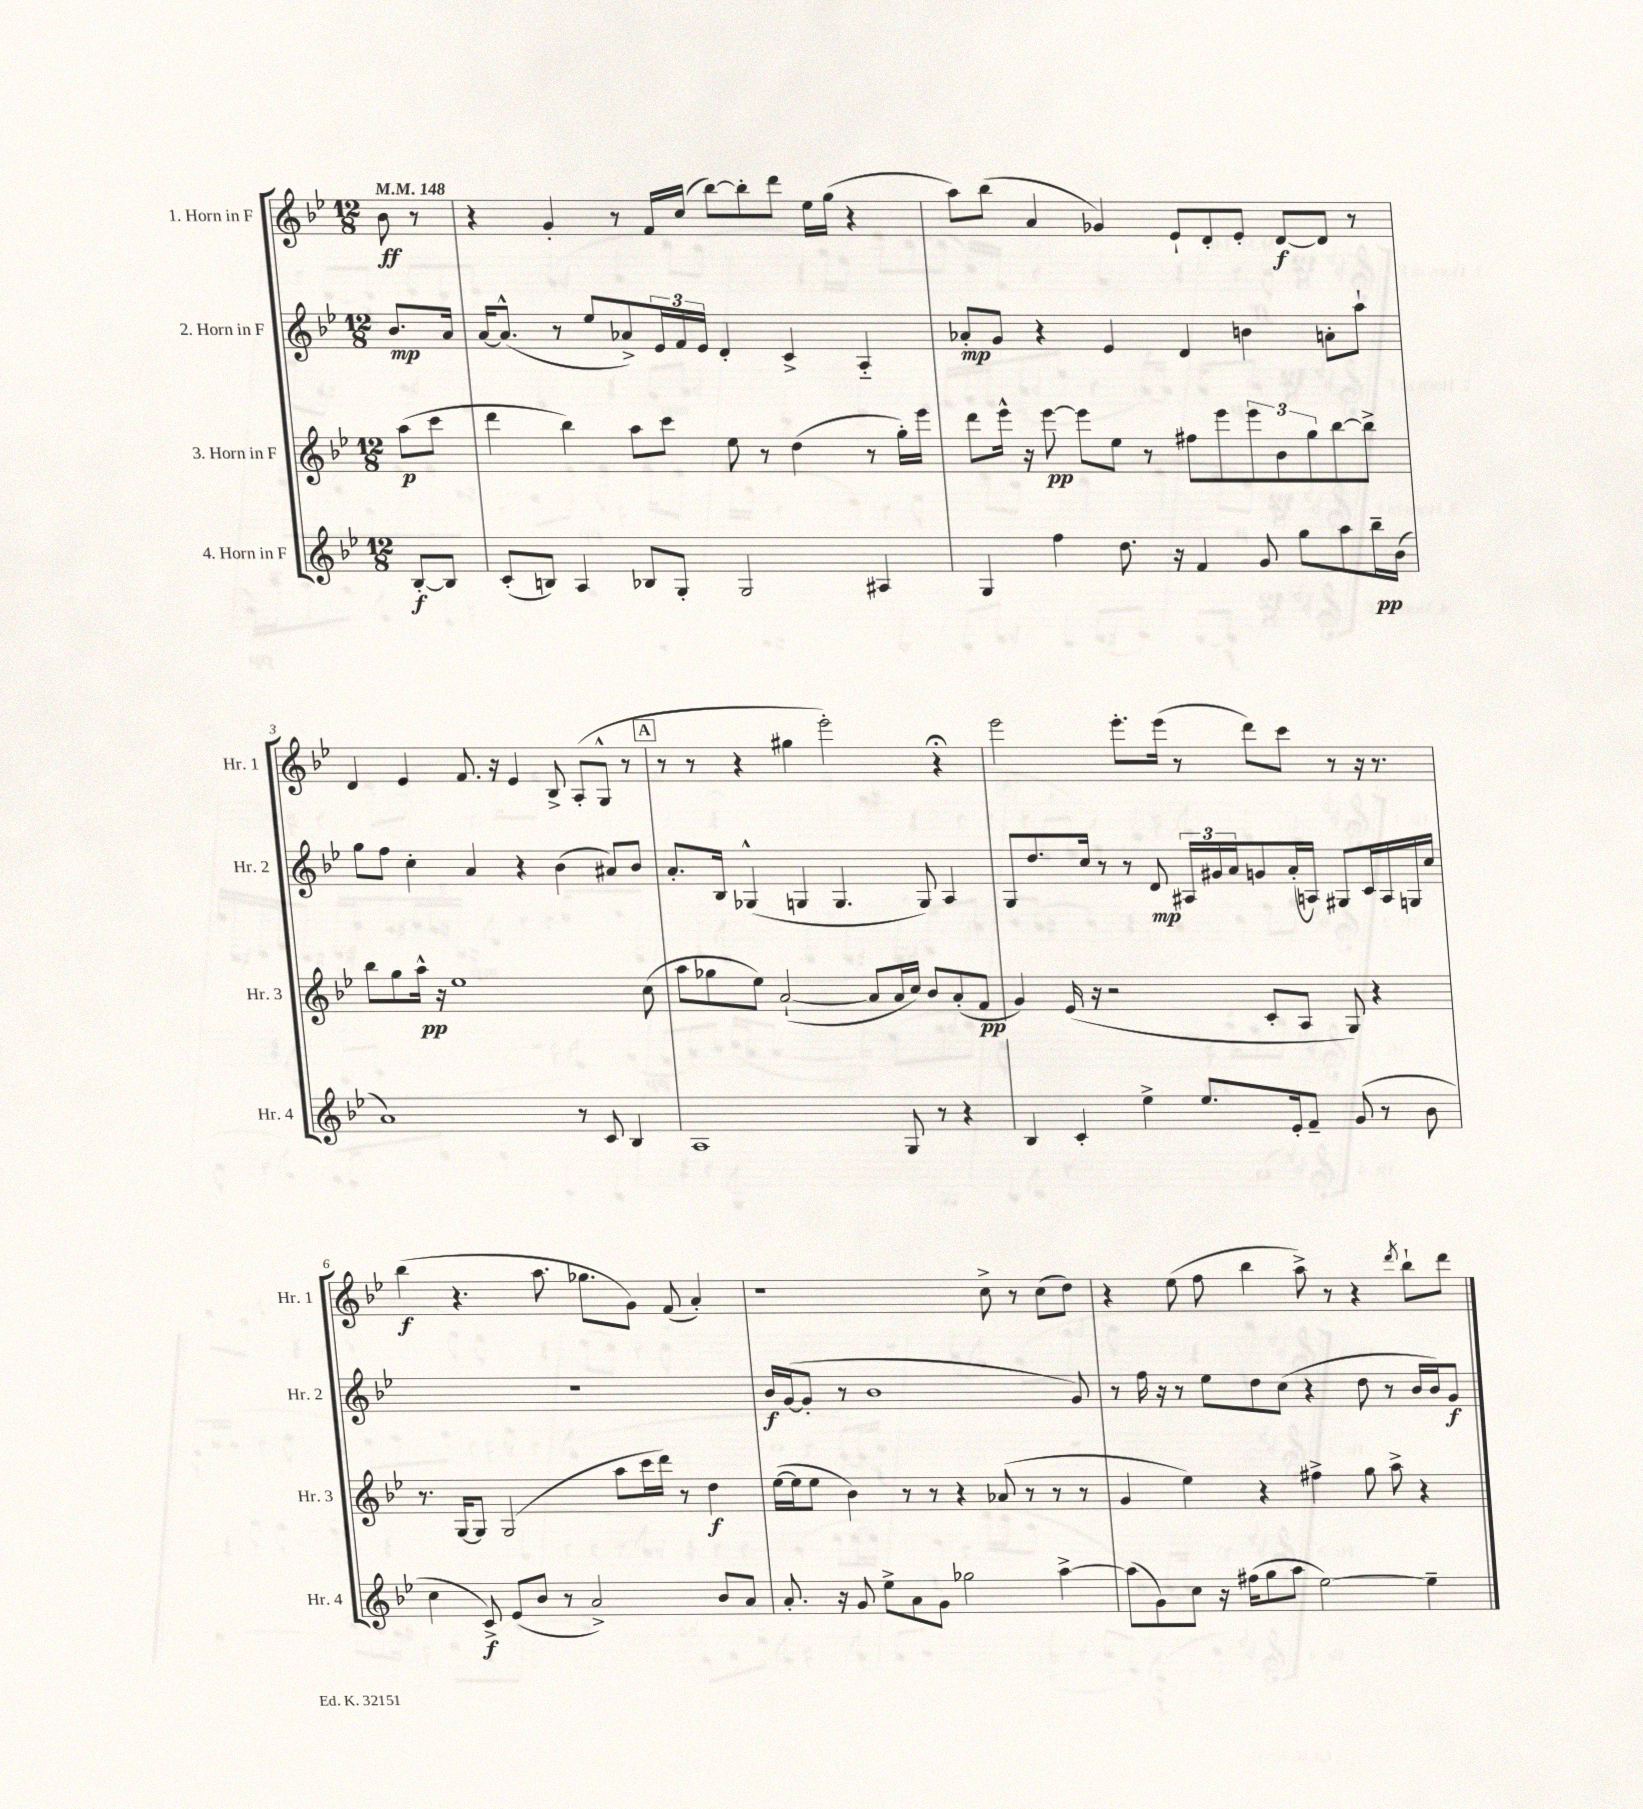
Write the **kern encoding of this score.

**kern	**kern	**kern	**kern
*staff4	*staff3	*staff2	*staff1
*clefG2	*clefG2	*clefG2	*clefG2
*k[b-e-]	*k[b-e-]	*k[b-e-]	*k[b-e-]
*M12/8	*M12/8	*M12/8	*M12/8
*MM148	*MM148	*MM148	*MM148
[8B-'/L	(8aa\L	8.b-/L	8b-\
8B-/]J	8ccc\J	.	8r
.	.	16a/Jk	.
=	=	=	=
(8c'/L	4ddd\	[16a/LK	4r
.	.	(8.a^^/]J	.
8B/J)	.	.	.
4A/	4bb-\)	8r	4g'/
.	.	8ee-/L	.
8B-/L	8aa\L	8a-^/)	8r
8G'/J	8ccc\J	24e-/L	16f/LL
.	.	24f/	.
.	.	.	(16cc/JJ
.	.	24e-/JJ	.
2G/	8ee-\	4d'/	[8bb-\L)
.	8r	.	8bb-'\]
.	(4dd\	4c^/	8ddd\J
.	.	.	16ee-\LL
.	.	.	(16gg\JJ
4A#/	8r	4A'~/	4r
.	16gg'\LL)	.	.
.	16eee-\JJ	.	.
=	=	=	=
4G/	8ddd\L	8a-'/L	8aa\L)
.	16eee-^^\Jk	8g/J	(8bb-\J
.	16r	.	.
4ff\	[8eee-\	4r	4a/
.	8eee-\]L	.	.
8.dd\	8ee-\J	4e-/	4g-/)
.	8r	.	.
16r	.	.	.
4f/	8ff#\L	4d/	8e-`/L
.	8eee-\	.	8d'/
8g/	12eee-\	4b\	8e-'/J
.	12b-\	.	.
8gg\L	.	.	[8d/L
.	12gg\	.	.
8aa\	[8bb-\	8a'\L	8d/]J
16bb-~\L	8bb-^\]J	8aa`\J	8r
(16b-\JJ	.	.	.
=	=	=	=
1a)	8bb-\L	8gg\L	4d/
.	8gg\	8ff\J	.
.	16aa^^\Jk	4cc'\	4e-/
.	16r	.	.
.	1ee-	.	.
.	.	4a/	8.f/
.	.	.	16r
.	.	4r	4e-/
8r	.	(4b-\	8B-^/
8c/	.	.	(8A'/L
4B-/	.	8a#/L)	8G^^/J
.	(8cc\	8b-/J	8r
=	=	=	=
1A	8aa\L	8.a'/L	8r
.	8gg-\	.	8r
.	.	16B-/Jk	.
.	8ee-\J)	(4G-^^/	4r
.	([2a`/	.	.
.	.	4G/	4gg#\
.	.	4.G/	2eee-'\)
.	8a/]L	.	.
8G/	16a/L	.	.
.	16cc/JJ)	.	.
8r	8b-/L	8G/)	.
4r	(8a'/	4A/	4r;
.	8f/J	.	.
=	=	=	=
4B-/	4g/)	8G/L	2eee-\
.	.	8.dd/	.
4c'/	(16e-/	.	.
.	16r	16cc/Jk	.
.	2r	8r	.
4ee-^\	.	8r	8.eee-'\L
.	.	8d/	.
.	.	.	(16eee-\Jk
8.ee-/L	.	24A#/LL	8r
.	.	24g#/	.
.	.	24a/J	.
.	8c'/L	8g/	8ddd\L)
16e-'/k	.	.	.
8f~/J	8A/J	(16a'/L	8ccc\J
.	.	16A/JJ)	.
(8g/	8G/)	8G#/L	8r
8r	4r	16c/L	16r
.	.	16A/	8.r
8b-\	.	16G/	.
.	.	16cc/JJ	.
=	=	=	=
4cc\	8.r	1.r	(4bb-\
.	[16G/LK	.	.
8c^/)	8G/]J	.	4.r
(8e-/L	(2G/	.	.
8b-/J	.	.	.
8r	.	.	8.aa\
2a^/)	.	.	.
.	.	.	8.gg-\L
.	8aa\L	.	.
.	16ccc\L	.	8g\J)
.	16ddd\JJ)	.	.
.	8r	.	(8f/
8b-/L	4dd\	.	4a'/)
8a/J	.	.	.
=	=	=	=
8.a'/	([16ee-\LL	16b-/LL	1r
.	16ee-\]J	([16g/J	.
.	8ee-\J	8g'/]J	.
16r	.	.	.
8g/	4b-\)	8r	.
8ee-^\L	.	1b-	.
8a\	8r	.	.
8g\J	8r	.	.
2gg-\	4r	.	.
.	(8a-/	.	8cc^\
.	8r	.	8r
[4aa^\	8r	.	(8cc\L
.	8r	8g/)	8dd\J)
=	=	=	=
(8aa\]L	4g/	8r	4r
8g\)	.	16ff\	.
.	.	16r	.
8cc\J	4ee-\)	8r	(8ee-\
16r	.	8ee-\L	8ff\
(16ff#\LK	.	.	.
8gg\	4r	8dd\	4bb-\
8aa\J	.	(8cc\J	.
[2ee-\)	4ff#^\	4r	8aa^\)
.	.	.	8r
.	8gg\	8dd\	4r
.	8aa^\	8r	.
.	.	.	8qddd/
4ee-~\]	4r	16b-/LL	8bb-`\L
.	.	16b-/J)	.
.	.	8g/J	8ddd\J
==	==	==	==
*-	*-	*-	*-
